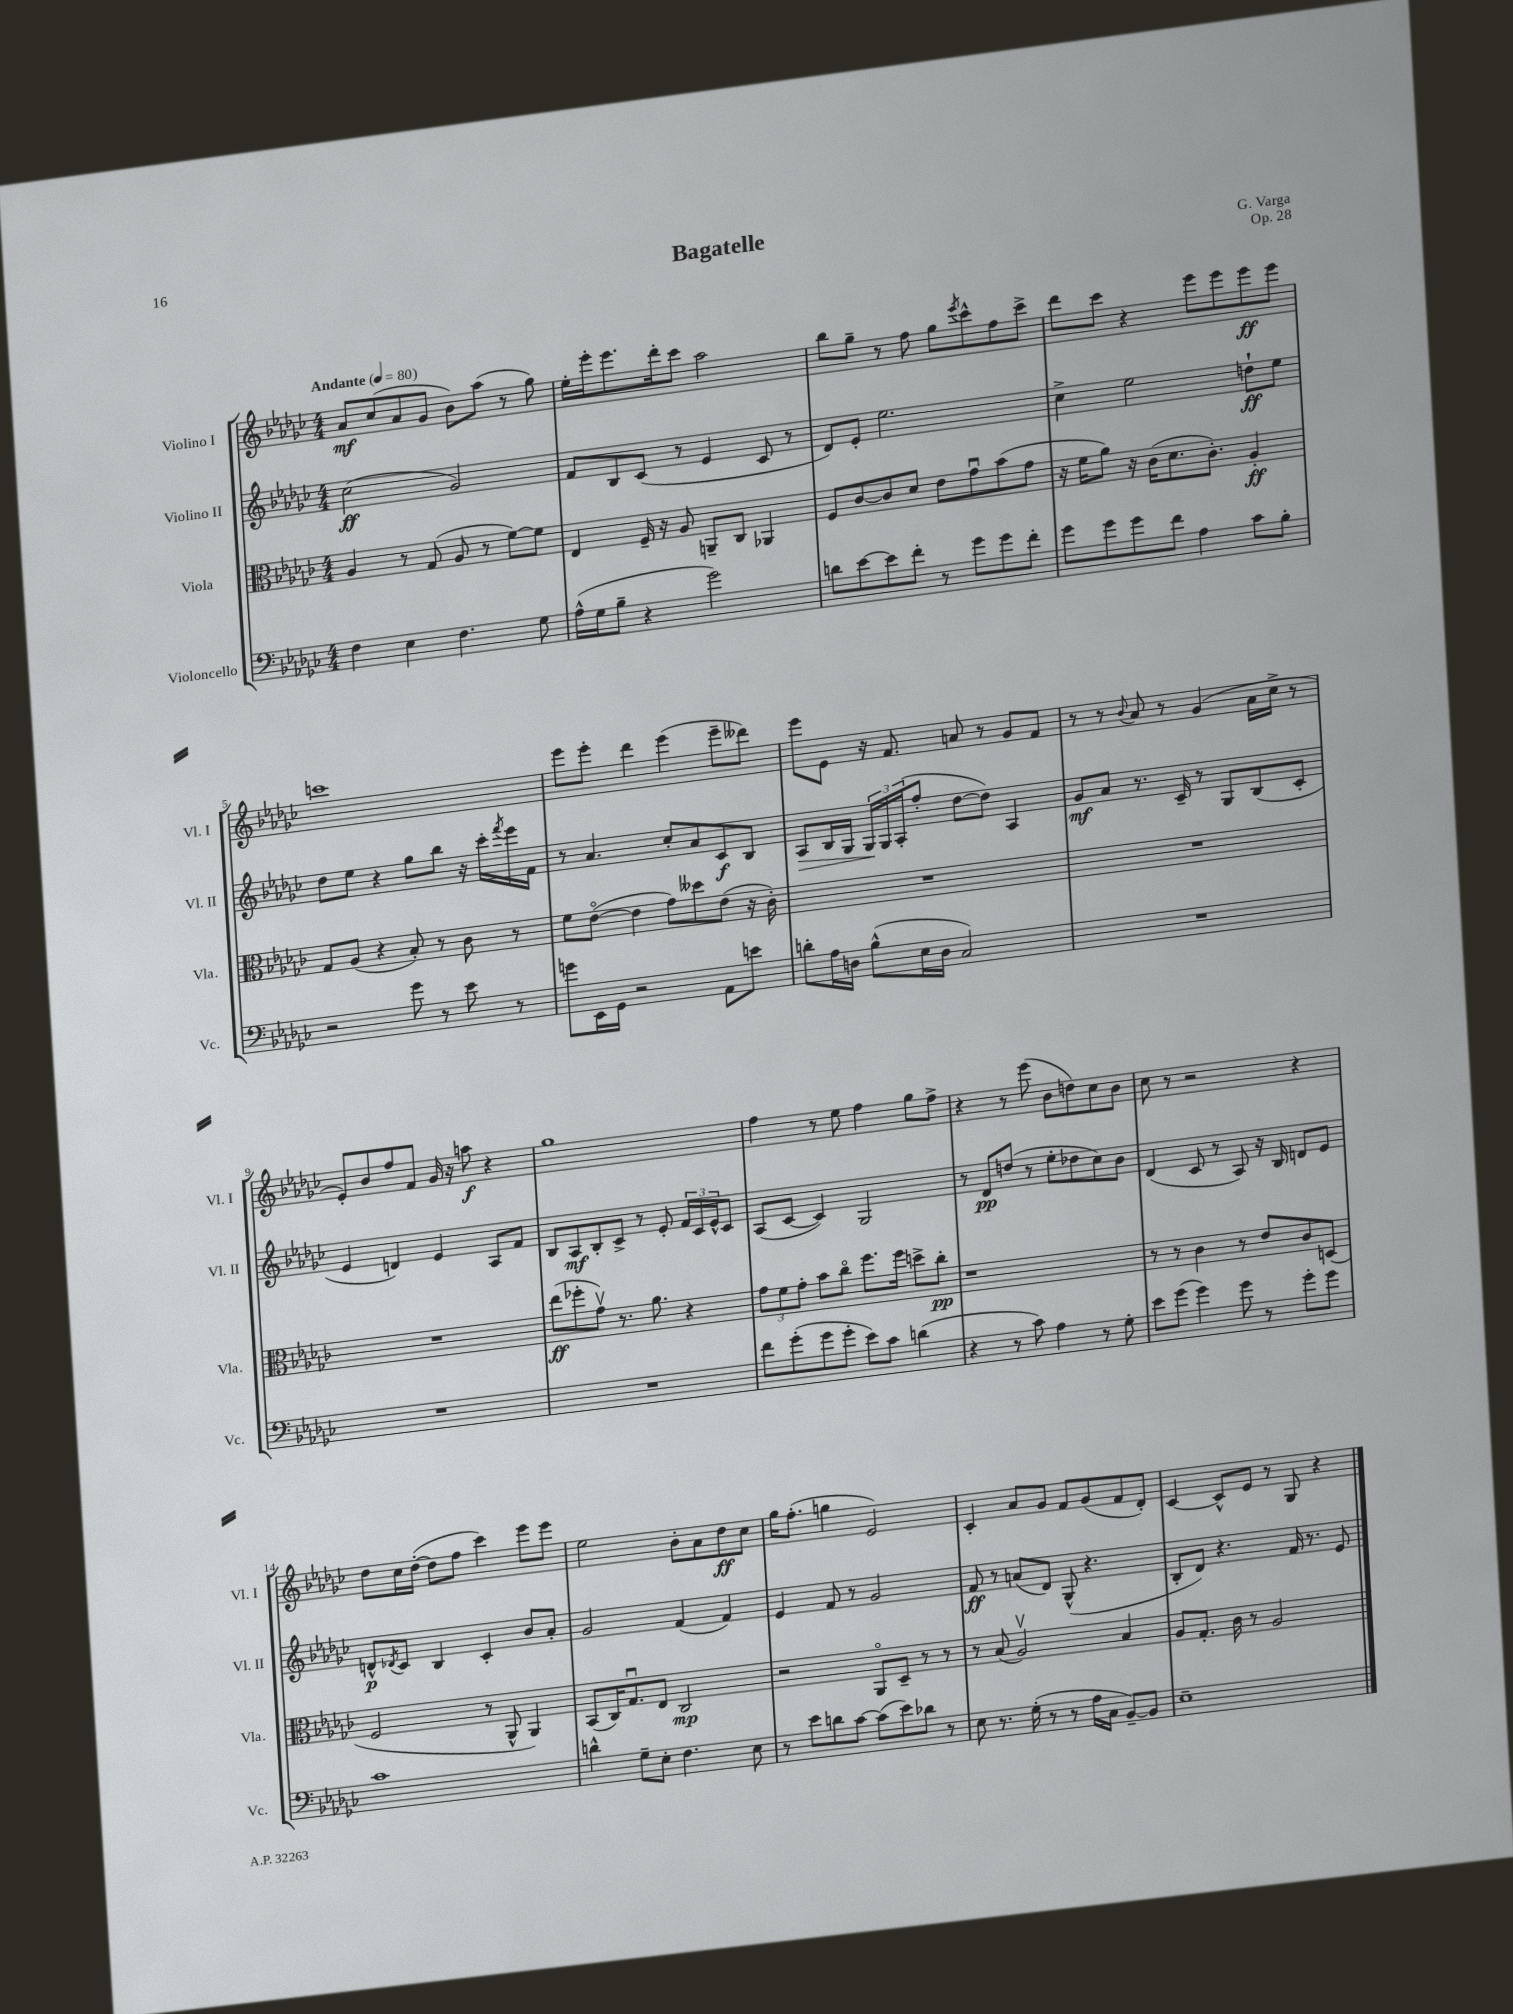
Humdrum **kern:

**kern	**kern	**kern	**kern
*staff4	*staff3	*staff2	*staff1
*clefF4	*clefC3	*clefG2	*clefG2
*k[b-e-a-d-g-c-]	*k[b-e-a-d-g-c-]	*k[b-e-a-d-g-c-]	*k[b-e-a-d-g-c-]
*M4/4	*M4/4	*M4/4	*M4/4
*MM80	*MM80	*MM80	*MM80
4F\	4A-/	(2cc-\	8a-/L
.	.	.	(8cc-/
4E-\	8r	.	8a-/
.	(8G-/	.	8g-/J
4.F\	8A-/	2g-/)	8b-\L)
.	8r	.	(8aa-\J
.	[8f\L)	.	8r
8G-\	8f\]J	.	8gg-\)
=	=	=	=
(16A-^^\LL	4E-/	8f/L	16ee-'\LL
16G-\J	.	.	16eee-'\J
8B-~\J	.	8B-/	8.eee-\
4r	16F~/	(8c-/J	.
.	16r	.	16ddd-'\k
.	8A-/	8r	8ccc-\J
2g-\)	8AA~/L	4e-/	2aa-\
.	8C-/J	.	.
.	4AA-/	8c-/	.
.	.	8r	.
=	=	=	=
8d\L	8F/L	8d-/L)	8bb-\L
[8e-\	[8c-/	8e-'/J	8gg-~\J
8e-\]	8c-/]	2.ee-\	8r
8f'\J	8d-/J	.	8ff\
8r	8e-\L	.	8gg-\L
.	.	.	8qeee-/
8g-\L	8g-u\	.	8ccc-^^\
8g-\	(8b-\	.	8ff\
8f'\J	8g-\J	.	8ccc-^\J
=	=	=	=
8g-\L	16r	4cc-^\	8ddd-\L
.	16f\LK	.	.
8g-\	8a-\J)	.	8ccc-\J
8g-\	16r	2ee-\	4r
.	(16c-\LK	.	.
8f\J	8.d-\	.	.
4A-\	.	.	8eee-\L
.	8.c-'\J)	.	.
.	.	.	8eee-\
8c-\L	4A-'/	8dd`\L	8eee-\
8B-'\J	.	8ee-\J	8eee-\J
=	=	=	=
2r	8G-/L	8dd-\L	1ccc
.	(8A-/J	8ee-\J	.
.	4r	4r	.
8g-\	8B-'/)	8gg-\L	.
8r	8r	8bb-\J	.
8e-\	8c-\	16r	.
.	.	16ccc-'\LL	.
.	.	8qfff/	.
8r	8r	16eee-\	.
.	.	16f\JJ	.
=	=	=	=
8g\L	8f\L	8r	8eee-\L
16EE-\L	([8e-o\J	4.a-/	8eee-'\J
16GG-\JJ	.	.	.
2r	4e-\]	.	4ddd-\
.	8g-\L)	8cc-'/L	(4eee-\
.	8dd--\	8a-/	.
8AA-\L	(8e-\J	8c-/	8eee-~\L
8e\J	16r	8B-/J	8ddd--\J)
.	16c-'\)	.	.
=	=	=	=
8d'\L	1r	8A-/L	8eee-\L
16A-\L	.	16B-/L	8e-\J
16D\JJ	.	16G-/JJ	.
(8B-^^\L	.	24G-/LL	16r
.	.	24G-/	.
.	.	.	8.f/
.	.	(24A-'/J	.
16E-\L	.	8ff'/J	.
16D\JJ	.	.	.
2C-/)	.	[8dd-\L	8a/
.	.	8dd-\]J)	8r
.	.	4A-/	8g-/L
.	.	.	8f/J
=	=	=	=
1r	1r	8g-/L	8r
.	.	8a-/J	8r
.	.	.	8qqb-/
.	.	8.r	8a-/
.	.	.	8r
.	.	16c-~/	.
.	.	8r	(4g-/
.	.	8G-/L	.
.	.	(8B-/	16a-\LL
.	.	.	16cc-^\JJ
.	.	8c-'/J	8r
=	=	=	=
1r	1r	4e-/	8e-'/L)
.	.	.	8b-/
.	.	4d/)	8ff/
.	.	.	8f/J
.	.	4e-/	16g-/
.	.	.	16r
.	.	.	8aa\
.	.	8A-/L	4r
.	.	8f/J	.
=	=	=	=
1r	(8ee-\L	8B-/L	1gg-
.	8ff-'\	8A-/	.
.	8g-v\J)	8B-'/	.
.	8.r	8c-^/J	.
.	.	8r	.
.	8.a-\	.	.
.	.	8e-'/	.
.	4r	24f/LL	.
.	.	24c-/	.
.	.	24e-^^/J	.
.	.	8c-/J	.
=	=	=	=
8f\L	12g-\L	(8A-/L	4ff\
.	12f\	.	.
(8g-'\	.	[8c-/J	.
.	12g-'\J	.	.
8g-\	8b-\L	4c-/])	8r
8g-'\J	8cc-o\J	.	8ee-\
8e-\L)	8.ff\L	2G-/	4ff\
8c-\J	.	.	.
.	16ff\Jk	.	.
(4d\	8dd^\L	.	8gg-\L
.	8cc-'\J	.	8ff^\J
=	=	=	=
4r	1r	8r	4r
.	.	8d-/L	.
8r	.	(8dd/J	8r
8c-\)	.	8r	(8eee-\
4A-\	.	8ee-'\L	8b-\L
.	.	8dd-\	8dd\)
8r	.	8cc-\)	8cc-\
8G-'\	.	8b-\J	8b-\J
=	=	=	=
8e-\L	8r	(4d-/	8cc-\
(8g-\J	8r	.	8r
4g-\)	4c-\	8c-/	2r
.	.	8r	.
8g-\	8r	8A-/)	.
8r	8e-/L	16r	.
.	.	16B-/	.
8g-'\L	8c-/	8d/L	4r
8g-\J	(8D/J	8e-/J	.
=	=	=	=
1c-	2F/	8d^^/L	8dd-\L
.	.	8qd-/	.
.	.	8c-/J	16cc-\L
.	.	.	([16dd-'\JJ
.	.	4B-/	8dd-\]L
.	.	.	8ff\J
.	8r	4c-'/	4ccc-\)
.	8AA-^^/	.	.
.	4AA-/)	8b-/L	8eee-\L
.	.	8a-'/J	8eee-\J
=	=	=	=
4d^^\	(8BB-/L	2g-/	2ee-\
.	16C-/K)	.	.
.	8.G-u/	.	.
8G-~\L	.	.	.
8E-'\J	8E-/J	.	.
4.F\	2C-/	(4f/	8b-'\L
.	.	.	8a-\
.	.	4f/)	8dd-\
8E-\	.	.	8cc-\J
=	=	=	=
8r	2r	4e-/	16gg-\LK
.	.	.	(8.ff'\J
8e-\L	.	.	.
8d\	.	8f/	4gg\
[8c-\J	.	8r	.
(8c-\]L	8AA-o/L	2g-/	2e-/)
8e-\)	8D-~/J	.	.
8d-\J	8r	.	.
8r	8r	.	.
=	=	=	=
8E-\	8r	8f/	4c-'/
8.r	(8B-/	8r	.
.	2A-v/)	(8a/L	8a-/L
(16G-'\	.	.	.
8r	.	8d-/J)	8g-/J
8r	.	(8G-^^/	8f/L
16A-\LL	.	4.r	(8g-/
16C-\JJ	.	.	.
[8BB-~/L)	4B-/	.	8f/
8BB-/]J	.	.	8d-'/J)
=	=	=	=
1E-~	8A-/L	8B-'/L	[4c-/
.	8.G-'/J	8d-/J)	.
.	.	4.r	8c-^^/]L
.	16c-\	.	.
.	8r	.	8e-/J
.	2A-/	.	8r
.	.	16f/	8G-/
.	.	8.r	.
.	.	.	4r
.	.	8e-/	.
==	==	==	==
*-	*-	*-	*-
